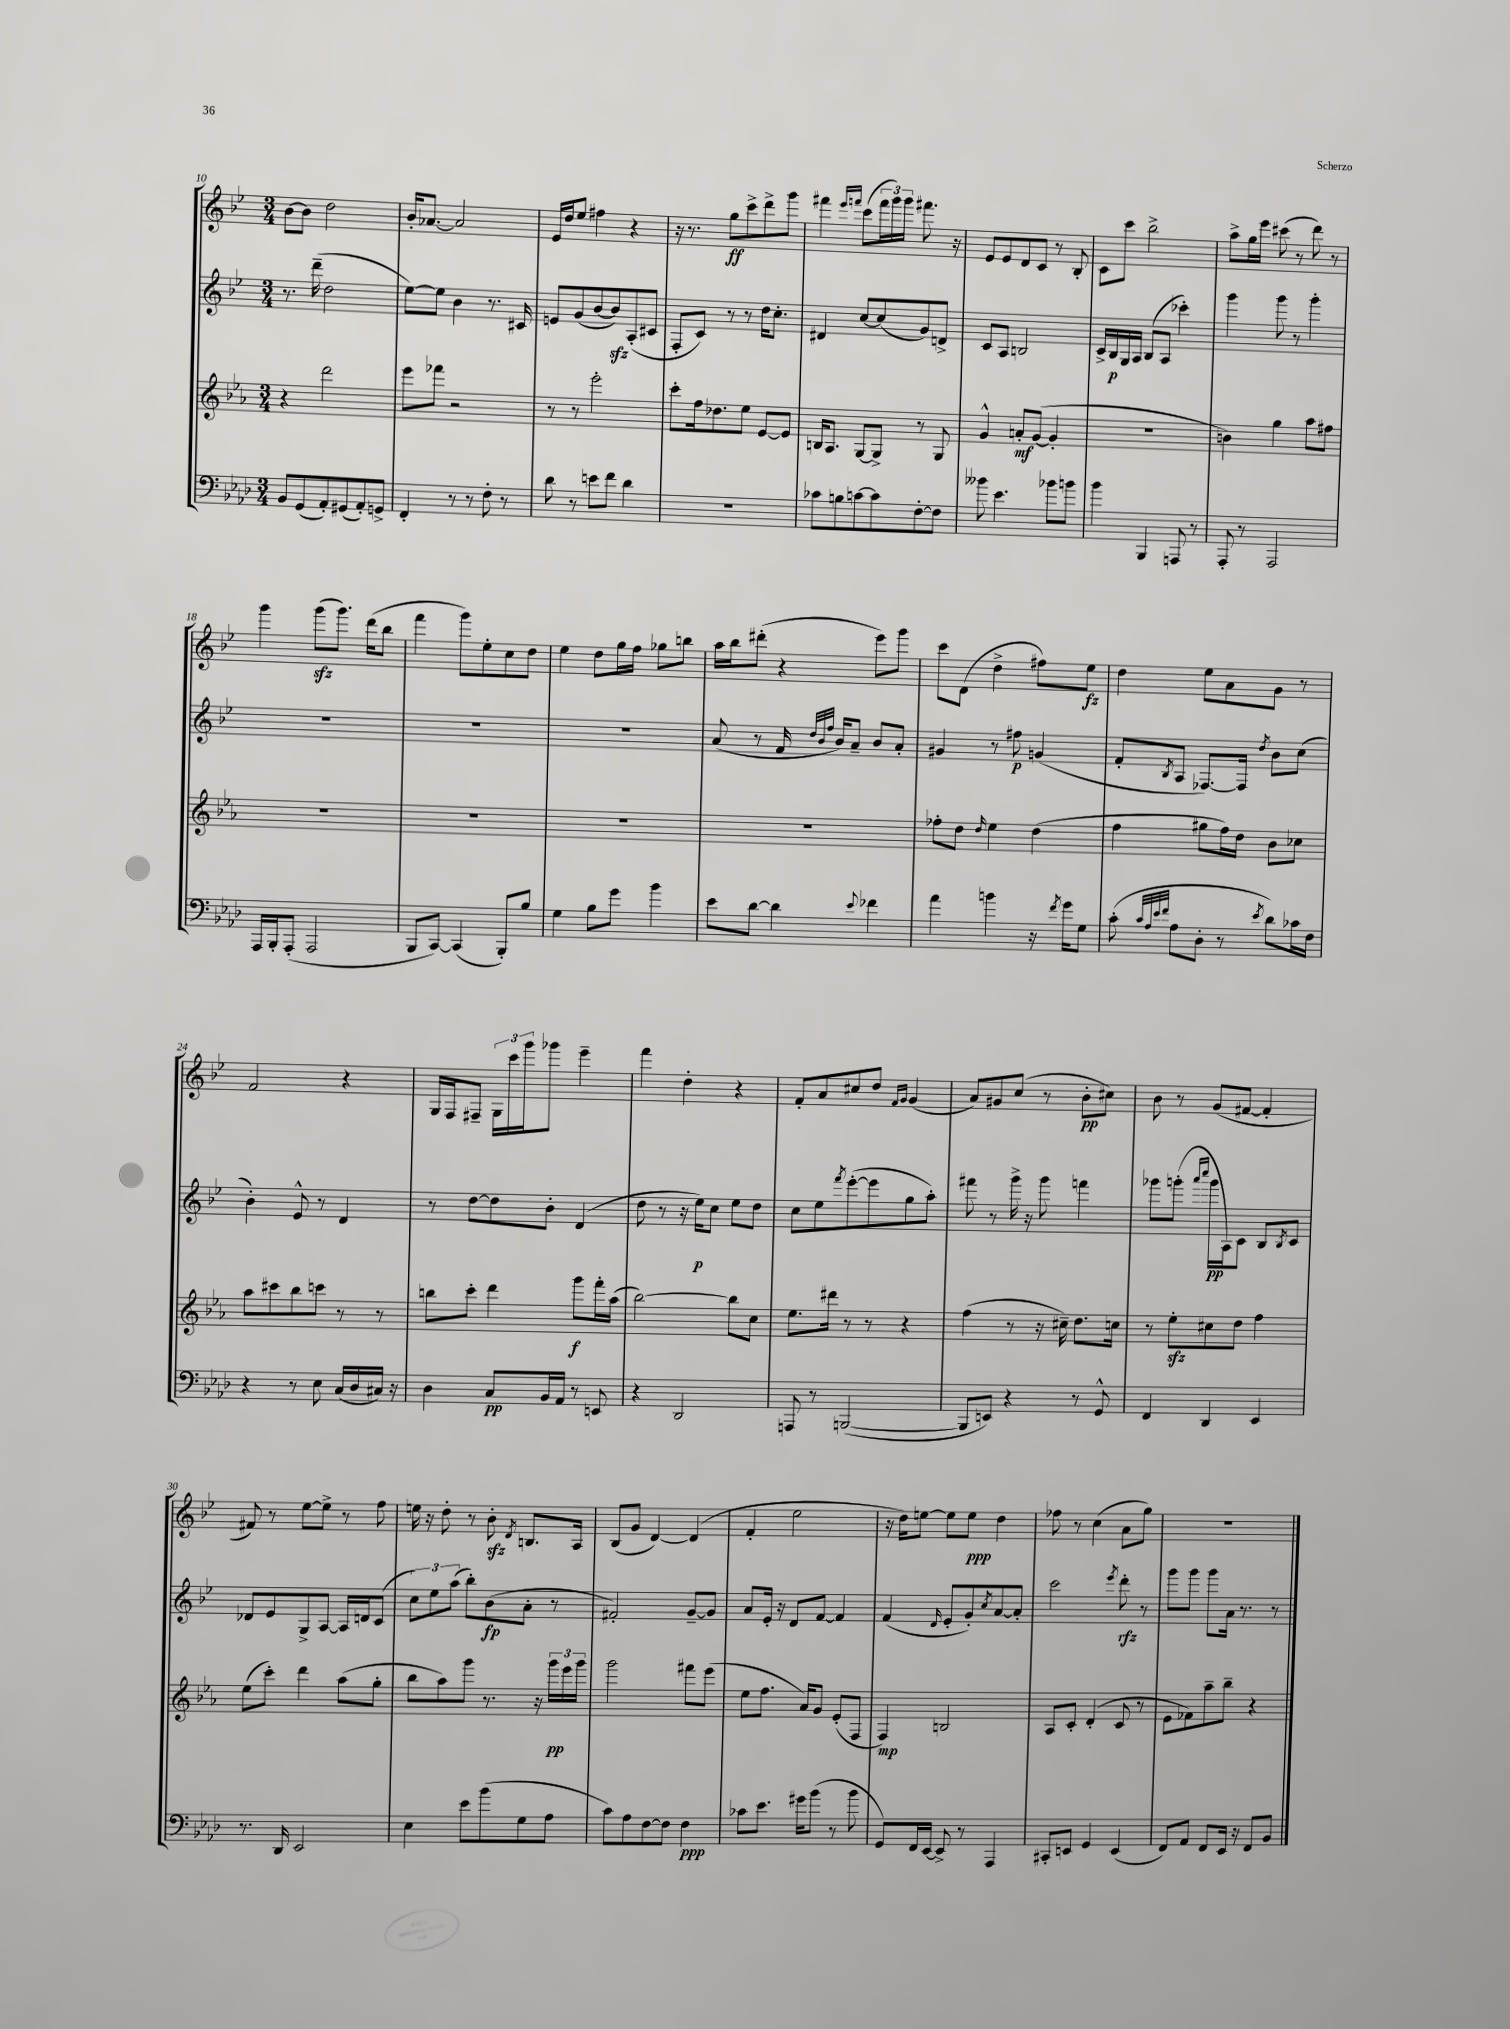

**kern	**kern	**kern	**kern
*staff4	*staff3	*staff2	*staff1
*clefF4	*clefG2	*clefG2	*clefG2
*k[b-e-a-d-]	*k[b-e-a-]	*k[b-e-]	*k[b-e-]
*M3/4	*M3/4	*M3/4	*M3/4
8BB-	4r	8.r	[8b-
(8GG	.	.	8b-]
.	.	(16ddd~	.
8AA-')	2ddd	2dd	2dd
(8GG#	.	.	.
8AA-')	.	.	.
8GG^	.	.	.
=	=	=	=
4FF'	8eee-	[8ee-)	16b-'
.	.	.	[8.a-
.	8fff-	8ee-]	.
8r	2r	4b-	2a-]
8r	.	.	.
8F'	.	8.r	.
8r	.	.	.
.	.	16c#	.
=	=	=	=
8d-	8r	8e	16e-
.	.	.	16dd
8r	8r	(8g	8ee-
8e	2eee-'	[8b-	4ff#
8f	.	8b-])	.
4d-	.	(8A'	4r
.	.	8c#	.
=	=	=	=
2.r	8ccc'	8F'	16r
.	.	.	8.r
.	16ff	8c)	.
.	8.dd-	.	.
.	.	8r	8gg
.	8ee-	8r	8ccc^
.	[8e-	16dd	8ddd^
.	.	8.cc'	.
.	8e-]	.	8ggg
=	=	=	=
8c-	16B	4d#	4fff#
.	8.A-	.	.
8B	.	.	.
.	.	.	16qqeee-
.	.	.	16qqfff
[8c	[8G	[8cc	(8ccc
8c]	8G^]	(8cc]	24fff
.	.	.	24ggg)
.	.	.	24ggg
[8F'	8r	8g)	8.fff#
8F]	8G	8d^	.
.	.	.	16r
=	=	=	=
8b--	4g^^	8c	8e-
4.e-	.	8A	8e-
.	8a'	2B	8d
.	([8g	.	8c
8b-	4g']	.	8r
8b	.	.	8B-'
=	=	=	=
4b-	2.r	16c^	8c
.	.	16B-	.
.	.	16G	8ccc
.	.	16A	.
4BBB-	.	(8B-	2bb-^
.	.	8A	.
8AAA	.	4ccc-')	.
8r	.	.	.
=	=	=	=
8AAA-'	4b)	4ggg	8aa^
8r	.	.	16gg
.	.	.	16eee-
2AAA-	4gg	8ggg	(8ccc#
.	.	8r	8r
.	8aa-	4ggg'	8ddd)
.	8ff#	.	8r
=	=	=	=
16AAA-	2.r	2.r	4ggg
16BBB-'	.	.	.
(8AAA-'	.	.	.
2AAA-	.	.	(8ggg
.	.	.	8.ggg)
.	.	.	(16ddd
.	.	.	8bb-
=	=	=	=
8BBB-	2.r	2.r	4fff
[8CC)	.	.	.
(4CC]	.	.	8ggg)
.	.	.	8ee-'
8BBB-')	.	.	8cc
8B-	.	.	8dd
=	=	=	=
4G	2.r	2.r	4ee-
8B-	.	.	8dd
8g	.	.	16gg
.	.	.	16ff
4b-	.	.	8gg-
.	.	.	8bb
=	=	=	=
8e-	2.r	(8a	16aa
.	.	.	16bb-
[8d-	.	8r	(8ddd#'
4d-]	.	16f	4r
.	.	32qqdd	.
.	.	32qqb-	.
.	.	32qqff	.
.	.	16b-)	.
.	.	8a~	.
8qqe-	.	.	.
4f-	.	8b-	8eee-)
.	.	8a'	8ggg
=	=	=	=
4a-	8ff-'	4g#	8ccc
.	8dd	.	(8d
.	16qqdd	.	.
4b	4ee-	8r	4dd^
.	.	8ff#	.
16r	(4dd	(4g	8ff#)
8qf	.	.	.
16g	.	.	.
8G	.	.	8ee-
=	=	=	=
(8c'	4ff	8f'	4dd
32qqc	.	.	.
32qqA-	.	.	.
32qqe-	.	.	.
32qqf	.	8qB-	.
8A-	.	8A	.
8D-'	8gg#	[8.F-)	8ee-
8r	16ff)	.	8a
.	16dd	16F-]	.
8qe-	.	8qdd	.
8d-)	8b-	8b-	8g
16c-	8cc-	(8cc	8r
16F	.	.	.
=	=	=	=
4r	8aa-	4b-')	2f
.	8ccc#	.	.
8r	8bb-	8e-^^	.
8E-	8ccc	8r	.
(16C	8r	4d	4r
16D-	.	.	.
16C#)	8r	.	.
16r	.	.	.
=	=	=	=
4D-	8bb	8r	16G
.	.	.	16F
.	8ccc'	[8dd	8F#~
8C	4ddd	8dd]	24G
.	.	.	24ccc
.	.	.	24ggg
16BB-	.	8b-'	8ggg-
16AA-	.	.	.
8r	8ggg	(4d	4eee-~
8EE	16fff'	.	.
.	(16aa-	.	.
=	=	=	=
4r	[2bb-)	8dd	4fff
.	.	8r	.
2DD-	.	16r	4dd'
.	.	16ee-)	.
.	.	8cc	.
.	8bb-]	8ee-	4r
.	8cc	8dd	.
=	=	=	=
8AAA	8.ee-	8cc	8f'
8r	.	8ee-	8a
.	16ddd#	.	.
.	.	8qfff	.
([2BBB	8r	([8eee-'	8cc#
.	8r	8eee-]	8dd
.	.	.	16qqf
.	.	.	16qqg
.	4r	8gg	(4g
.	.	8aa')	.
=	=	=	=
8BBB]	(4ff	8fff#	8a)
8EE)	.	8r	8g#
4r	8r	16ggg^	(8cc
.	.	16r	.
.	16r	8ggg	8r
.	16cc#~)	.	.
8r	8.dd	4fff	8b-'
8GG^^	.	.	8cc#)
.	16cc	.	.
=	=	=	=
4FF	8r	8ggg-	8b-
.	8ee-'	(8ggg'	8r
.	.	16qqaaa	.
.	.	16qqcccc	.
4DD-	8cc#	16ggg	(8g
.	.	16A)	.
.	8dd	8c	[8f#
4EE-	4ff	8B-	4f#']
.	.	8qB-	.
.	.	8c	.
=	=	=	=
8.r	(8ee-	8d-	8f#)
.	8ccc')	8e-	8r
16DD-	.	.	.
2EE-	4ddd	8G^	[8ee-
.	.	[8A	8ee-^]
.	(8aa-	16A]	8r
.	.	16d	.
.	8gg'	(8c	8ff
=	=	=	=
4E-	8bb-	12cc)	16ee
.	.	.	16r
.	.	12ee-	.
.	8aa-)	.	8dd'
.	.	(12aa	.
8e-	8ggg	8bb-')	8r
(8b-	8.r	(8b-	8b-'
.	.	.	8qd
8G	.	8a'	8.B
.	16r	.	.
8A-	24ggg	8r	.
.	24eee-	.	.
.	.	.	16A
.	24ggg	.	.
=	=	=	=
8c)	2ggg	2f#')	(8B-
8A-	.	.	8g
[8F	.	.	[4d)
8F]	.	.	.
4F	8fff#	[8g~	(4d]
.	(8eee-	8g]	.
=	=	=	=
8c-	8ee-	8a	4f'
8.e-	8.ff	16e-'	.
.	.	16r	.
.	.	8d	2ee-
16g#	16a-)	.	.
(8b-	8g	[8f	.
8r	(8e-'	4f]	.
8b-	8F	.	.
=	=	=	=
8GG)	4F)	(4f	16r
.	.	.	16dd)
16FF	.	.	[8ee
[16EE-	.	.	.
.	.	16qqd	.
8EE-^]	2B	8e-'	8ee]
8r	.	8g')	8ee
.	.	8qcc	.
4AAA-	.	[8a	4dd
.	.	8a']	.
=	=	=	=
8CC#'	8A-	2ccc	8ff-
8EE	8c'	.	8r
4GG	(4d'	.	(4cc
.	.	8qeee-	.
(4EE	8c	8ddd'	8a
.	8r	8r	8gg)
=	=	=	=
8FF)	8e-	8ggg	2.r
8AA-	8f-)	8ggg	.
8FF	8aa-~	8ggg	.
16EE-	8bb-~	16a	.
16r	.	8.r	.
8FF	4r	.	.
8BB-	.	8r	.
==	==	==	==
*-	*-	*-	*-
